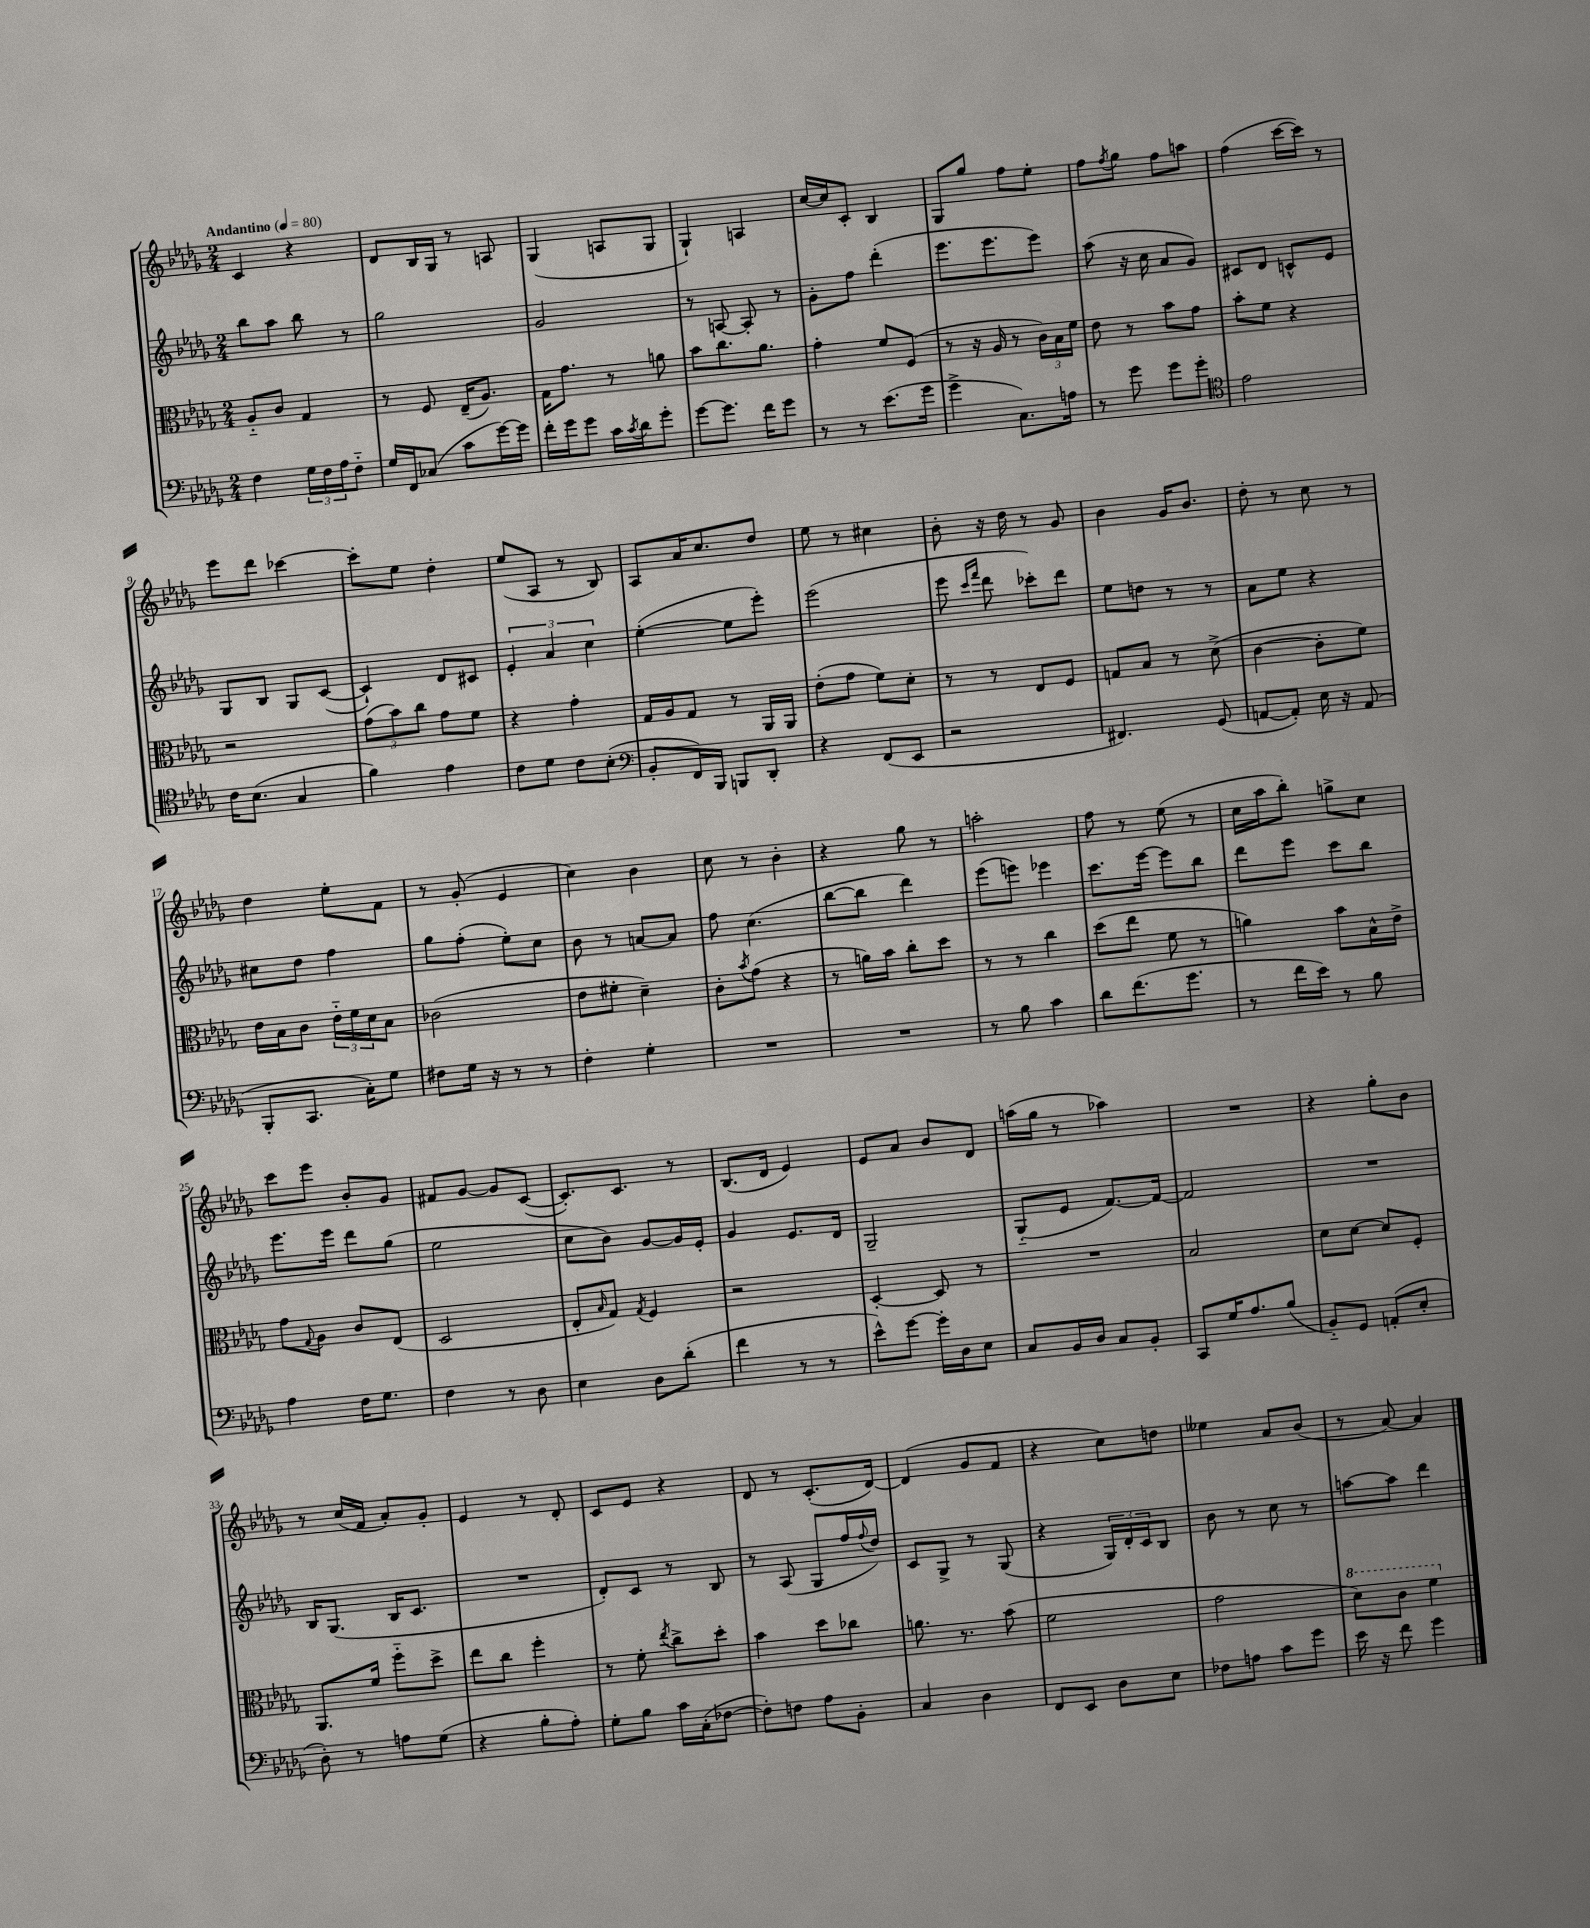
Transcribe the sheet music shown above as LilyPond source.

<<
\new StaffGroup <<
\new Staff = "s0" {
    \clef treble \key des \major \numericTimeSignature \time 2/4 \tempo "Andantino" 4 = 80
    c'4 r4 |
    des'8 bes16 ges16 r8 a8 |
    ges4( a8 ges8 |
    ges4-!) a4 |
    c''16~ c''16 c'8-. bes4 |
    ges8 ges''8 f''8 ees''8-. |
    f''8 \acciaccatura { f''8 } ges''8 f''8 a''8 |
    f''4( c'''16~ c'''16) r8 |
    ees'''8 des'''8 ces'''4~ |
    ces'''8-. ees''8 des''4-. |
    ees''8( aes8 r8 bes8) |
    aes8 aes'16 c''8. des''8 |
    ees''8 r8 cis''4 |
    bes'8-. r16 des''16 r8 ges'8 |
    bes'4 ges'16 bes'8. |
    des''8-. r8 c''8 r8 |
    des''4 ees''8-. f'8 |
    r8 ges'8-.( ees'4 |
    c''4) bes'4 |
    c''8 r8 bes'4-. |
    r4 ges''8 r8 |
    a''2-. |
    f''8 r8 ees''8( r8 |
    c''16 aes''16 bes''8-.) g''8-> c''8 |
    c'''8 ees'''8 bes'8-. ges'8 |
    fis'8 ges'8~ ges'8 c'8~( |
    c'8.-.) c'8. r8 |
    bes8.( des'16 ees'4) |
    ees'8 aes'8 bes'8 des'8 |
    a''16( ges''16 r8 aes''4) |
    R2 |
    r4 ges''8-. bes'8 |
    r8 c''16( f'16 aes'8-.) ges'8-. |
    ees'4 r8 des'8-. |
    c'8 ees'8 r4 |
    des'8 r8 c'8.-.( des'16~) |
    des'4( ges'8 f'8 |
    r4 c''8) d''8 |
    eeses''4 aes'8 bes'8( |
    r8 aes'8~) aes'4 \bar "|." |
}
\new Staff = "s1" {
    \clef treble \key des \major \numericTimeSignature \time 2/4
    bes''8 aes''8 bes''8 r8 |
    ges''2 |
    ges'2 |
    r8 a8~ a8-. r8 |
    ges'8-. f''8 des'''4-.( |
    ees'''8. ees'''8. ees'''8) |
    aes''8( r16 c''16 aes'8 ges'8) |
    cis'8 des'8 c'8-^ ees'8 |
    ges8 bes8 ges8 c'8~( |
    c'4-!) des'8 cis'8 |
    \tuplet 3/2 { ees'4-. aes'4 c''4 } |
    ees''4~-.( ees''8 ees'''8-.) |
    ees'''2( |
    ees'''8 \grace { c'''16 f'''16 } des'''8 ces'''8-.) des'''8 |
    ees''8 d''8 r8 r8 |
    aes'8 ees''8 r4 |
    cis''8 des''8 f''4 |
    ges''8 f''8-.( ees''8-.) c''8 |
    bes'8 r8 a'8~ a'8 |
    f''8 c''4.( |
    bes''8~ bes''8 des'''4) |
    ees'''8( e'''8) ees'''4 |
    c'''8. ees'''16~ ees'''8 bes''8 |
    des'''8 ees'''8 c'''8 bes''8 |
    ees'''8. ees'''16 des'''8 ges''8( |
    ees''2 |
    c''8 bes'8) ges'8~ ges'16 ees'16-. |
    ges'4 ees'8. des'16 |
    ges2-- |
    ges8-_( ees'8 f'8.~) f'16~ |
    f'2 |
    R2 |
    bes16 ges8.( bes16 c'8. |
    R2 |
    des'8-.) c'8 r8 bes8 |
    r8 aes8( ges8 f''16 \appoggiatura { f''8 } des''16) |
    c'8 ges8-> r8 ges8( |
    r4 \tuplet 3/2 { ges16) des'16-. c'16 } bes8 |
    bes'8 r8 c''8 r8 |
    a''8~ a''8 des'''4 \bar "|." |
}
\new Staff = "s2" {
    \clef alto \key des \major \numericTimeSignature \time 2/4
    aes8-_ c'8 ges4 |
    r8 f8 ees16--( aes8.) |
    ges16 ges'8. r8 a'8 |
    bes'8 c''8. aes'8. |
    ges'4-. f'8 f8( |
    r8 r16 aes16 r8 \tuplet 3/2 { c'16) bes16 f'16 } |
    ees'8 r8 bes'8 ges'8 |
    bes'8-. f'8 r4 |
    r2 |
    \tuplet 3/2 { ges'8( bes'8) c''8 } ges'8 f'8 |
    r4 ges'4-. |
    ges16 aes16 ges8 r8 aes,16 aes,16 |
    ees'8-.( ges'8 f'8) des'8-. |
    r8 r8 ees8 f8 |
    g8 bes8 r8 des'8->( |
    c'4~ c'8-. f'8) |
    ees'16 bes16 c'8 \tuplet 3/2 { ees'16-_ f'16 des'16 } bes8 |
    ces'2( |
    ees'8 fis'8-. des'4--) |
    c'8-. \acciaccatura { bes'8 } ges'8( r4 |
    r8 a'16) bes'16 c''8-. des''8 |
    r8 r8 c''4 |
    des''8( ees''8 f'8 r8 |
    a'4) bes'8 bes16-^ ees'16-> |
    ges'8 \appoggiatura { ges8 } aes8 c'8 ees8( |
    des2 |
    ees8-. \grace { bes16 } ges8) \acciaccatura { ges8 } f4 |
    r2 |
    des4~-. des8 r8 |
    R2 |
    bes2 |
    des'8 des'8~ des'8 f8-. |
    aes,8. f'16 f''8-_ des''8-> |
    ees''8 c''8 f''4-. |
    r8 f'8-. \acciaccatura { ees''8 } c''8-> des''8-. |
    bes'4 des''8 ces''8 |
    a'8. r8. bes'8( |
    f'2 |
    ges'2 |
    \ottava #1 des''8) c''8 f''4 \ottava #0 \bar "|." |
}
\new Staff = "s3" {
    \clef bass \key des \major \numericTimeSignature \time 2/4
    f4 \tuplet 3/2 { ges16 f16 aes16 } f8-_ |
    ges16 f,16 ces8( c'8 ges'16~) ges'16 |
    f'16-. ges'16 ges'8 c'16 \acciaccatura { c'8 } des'16 ges'8-. |
    ges'8~ ges'8. f'16 ges'8 |
    r8 r8 ees'8.( ges'16 |
    ges'4-> c8.) a16 |
    r8 ges'8 ges'8 ges'8-. |
    \clef tenor ees'2 |
    c'16 bes8.( ges4 |
    f'4) ees'4 |
    c'8 des'8 c'8 bes8-.( |
    \clef bass bes,8-. f,16) bes,,16 b,,8 des,8-. |
    r4 f,8( ees,8 |
    r2 |
    fis,4.) ges,8( |
    a,8~ a,8-.) ees16 r16 a,8( |
    bes,,8-. c,8. c16-.) ges8 |
    fis8 ges16 r16 r8 r8 |
    f4-. ges4-. |
    R2 |
    R2 |
    r8 bes8 c'4 |
    des'8 f'8.( ges'8. |
    r8 f'16 ees'16) r8 bes8 |
    aes4 f16 ges8. |
    f4 r8 des8 |
    ees4 des8 des'8-.( |
    f'4 r8 r8 |
    ees'8-^) ges'8~ ges'16-. des16 ees8 |
    c8 bes,16 des16 c8 bes,8-. |
    c,8 ges16 aes8. bes8( |
    bes,8-_) ges,8 a,8-.( ees8-. |
    des8-.) r8 a8 ges8( |
    r4 bes8-. aes8-.) |
    ges8-. bes8 c'16 c16-.( fes8~ |
    fes8-.) f8 aes8 bes,8-. |
    c4 des4 |
    f,8 ees,8 des8 ees8 |
    fes8 a8 c'8 ges'8 |
    ees'16 r16 f'8 ges'4 \bar "|." |
}
>>
>>
